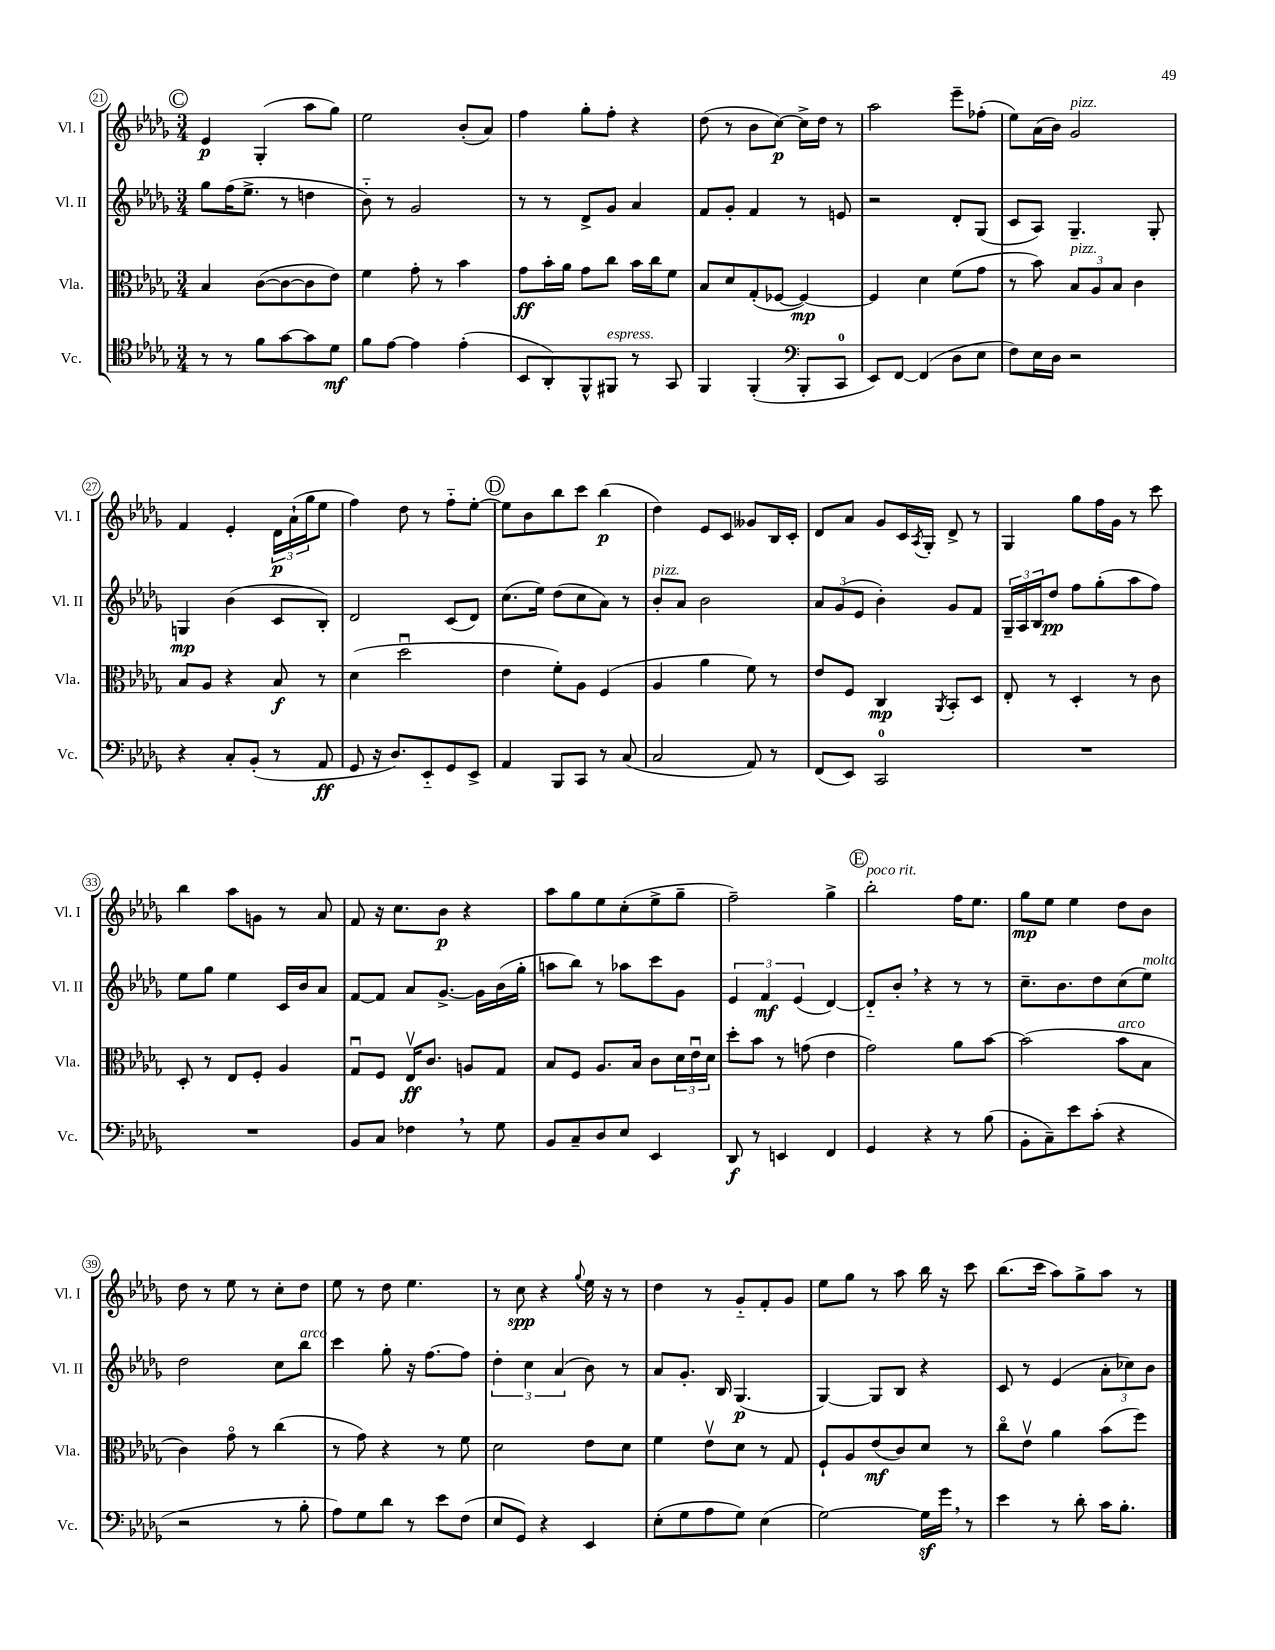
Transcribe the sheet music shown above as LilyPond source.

<<
\new StaffGroup <<
\new Staff = "s0" \with { instrumentName = "Vl. I" shortInstrumentName = "Vl. I" } {
    \clef treble \key des \major \numericTimeSignature \time 3/4
    \mark \markup { \circle "C" } ees'4\p ges4-.( aes''8 ges''8) |
    ees''2 bes'8-.( aes'8) |
    f''4 ges''8-. f''8-. r4 |
    des''8( r8 bes'8 c''8~\p) c''16-> des''16 r8 |
    aes''2 ees'''8-- fes''8-.( |
    ees''8) aes'16( bes'16) ges'2^\markup { \italic "pizz." } |
    f'4 ees'4-. \tuplet 3/2 { des'16\p aes'16-!( ges''16 } ees''8 |
    f''4) des''8 r8 f''8-_ ees''8~-. |
    \mark \markup { \circle "D" } ees''8 bes'8 bes''8 c'''8 bes''4\p( |
    des''4) ees'8 c'8 geses'8 bes16 c'16-. |
    des'8 aes'8 ges'8 c'16 \acciaccatura { aes8 } ges16-. des'8-> r8 |
    ges4 ges''8 f''16 ges'16 r8 c'''8 |
    bes''4 aes''8 g'8 r8 aes'8 |
    f'8 r16 c''8. bes'8\p r4 |
    aes''8 ges''8 ees''8 c''8-.( ees''8-> ges''8-- |
    f''2--) ges''4-> |
    \mark \markup { \circle "E" } bes''2-.^\markup { \italic "poco rit." } f''16 ees''8. |
    ges''8\mp ees''8 ees''4 des''8 bes'8 |
    des''8 r8 ees''8 r8 c''8-. des''8 |
    ees''8 r8 des''8 ees''4. |
    r8 c''8\spp r4 \appoggiatura { ges''8 } ees''16 r16 r8 |
    des''4 r8 ges'8-_ f'8-. ges'8 |
    ees''8 ges''8 r8 aes''8 bes''16 r16 c'''8 |
    bes''8.( c'''16 aes''8) ges''8-> aes''8 r8 \bar "|." |
}
\new Staff = "s1" \with { instrumentName = "Vl. II" shortInstrumentName = "Vl. II" } {
    \clef treble \key des \major \numericTimeSignature \time 3/4
    \mark \markup { \circle "C" } ges''8 f''16( ees''8.-> r8 d''4 |
    bes'8-_) r8 ges'2 |
    r8 r8 des'8-> ges'8 aes'4 |
    f'8 ges'8-. f'4 r8 e'8 |
    r2 des'8-. ges8( |
    c'8 aes8) ges4.-- ges8-. |
    g4\mp bes'4( c'8 bes8-.) |
    des'2 c'8( des'8) |
    \mark \markup { \circle "D" } c''8.( ees''16) des''8( c''8 aes'8) r8 |
    bes'8-.^\markup { \italic "pizz." } aes'8 bes'2 |
    \tuplet 3/2 { aes'8 ges'8( ees'8 } bes'4-.) ges'8 f'8 |
    \tuplet 3/2 { ges16-- aes16 bes16 } des''8\pp f''8 ges''8-.( aes''8 f''8) |
    ees''8 ges''8 ees''4 c'16 bes'16 aes'8 |
    f'8~ f'8 aes'8 ges'8.~-> ges'16 bes'16( ges''16-. |
    a''8 bes''8) r8 aes''8 c'''8 ges'8 |
    \tuplet 3/2 { ees'4 f'4\mf ees'4( } des'4~) |
    \mark \markup { \circle "E" } des'8-_ bes'8-. \breathe r4 r8 r8 |
    c''8.-- bes'8. des''8 c''8( ees''8^\markup { \italic "molto" }) |
    des''2 c''8 bes''8^\markup { \italic "arco" } |
    c'''4 ges''8-. r16 f''8.~ f''8 |
    \tuplet 3/2 { des''4-. c''4 aes'4( } bes'8) r8 |
    aes'8 ges'8.-. bes16 ges4.\p( |
    ges4~) ges8 bes8 r4 |
    c'8 r8 ees'4( \tuplet 3/2 { aes'8-. ces''8) bes'8 } \bar "|." |
}
\new Staff = "s2" \with { instrumentName = "Vla." shortInstrumentName = "Vla." } {
    \clef alto \key des \major \numericTimeSignature \time 3/4
    \mark \markup { \circle "C" } bes4 c'8~( c'8~ c'8 ees'8) |
    f'4 ges'8-. r8 bes'4 |
    ges'8\ff bes'16-. aes'16 ges'8 c''8 bes'16 c''16 f'8 |
    bes8 des'8 ges8-.( fes8~ fes4~\mp) |
    fes4 des'4 f'8( ges'8 |
    r8 bes'8) \tuplet 3/2 { bes8^\markup { \italic "pizz." } aes8 bes8 } c'4 |
    bes8 aes8 r4 bes8\f r8 |
    des'4( des''2\downbow |
    \mark \markup { \circle "D" } ees'4 f'8-.) aes8 f4( |
    aes4 aes'4 f'8) r8 |
    ees'8 f8 c4\mp \acciaccatura { aes,8 } bes,8-. des8 |
    ees8-. r8 des4-. r8 c'8 |
    des8-. r8 ees8 f8-. aes4 |
    ges8\downbow f8 ees16\upbow\ff c'8. a8 ges8 |
    bes8 f8 aes8. bes16 c'8 \tuplet 3/2 { des'16 ees'16\downbow des'16 } |
    des''8-. bes'8 r8 g'8( ees'4 |
    \mark \markup { \circle "E" } ges'2) aes'8 bes'8~ |
    bes'2( bes'8^\markup { \italic "arco" } bes8 |
    c'4) ges'8\flageolet r8 c''4( |
    r8 ges'8) r4 r8 f'8 |
    des'2 ees'8 des'8 |
    f'4 ees'8\upbow des'8 r8 ges8 |
    f8-! aes8 ees'8\mf( c'8) des'8 r8 |
    c''8\flageolet ees'8\upbow aes'4 bes'8( f''8) \bar "|." |
}
\new Staff = "s3" \with { instrumentName = "Vc." shortInstrumentName = "Vc." } {
    \clef tenor \key des \major \numericTimeSignature \time 3/4
    \mark \markup { \circle "C" } r8 r8 f'8 ges'8~ ges'8 des'8\mf |
    f'8 ees'8~ ees'4 ees'4-.( |
    bes,8 aes,8-.) f,8-^ fis,8^\markup { \italic "espress." } r8 ges,8 |
    f,4 f,4-.( \clef bass bes,,8-. c,8-0 |
    ees,8) f,8~ f,4( des8 ees8 |
    f8) ees16 des16 r2 |
    r4 c8-. bes,8-.( r8 aes,8\ff |
    ges,8 r16 des8.) ees,8-_ ges,8 ees,8-> |
    \mark \markup { \circle "D" } aes,4 bes,,8 c,8 r8 c8( |
    c2 aes,8) r8 |
    f,8( ees,8) c,2-0 |
    R2. |
    R2. |
    bes,8 c8 fes4 \breathe r8 ges8 |
    bes,8 c8-- des8 ees8 ees,4 |
    des,8\f r8 e,4 f,4 |
    \mark \markup { \circle "E" } ges,4 r4 r8 bes8( |
    bes,8-. c8--) ees'8 c'8-.( r4 |
    r2 r8 bes8-. |
    aes8) ges8 des'8 r8 ees'8 f8( |
    ees8 ges,8) r4 ees,4 |
    ees8-.( ges8 aes8 ges8) ees4( |
    ges2~) ges16\sf ges'16 \breathe r8 |
    ees'4 r8 des'8-. c'16 bes8.-. \bar "|." |
}
>>
>>
\layout { \context { \Score currentBarNumber = #21 \override BarNumber.stencil = #(make-stencil-circler 0.1 0.3 ly:text-interface::print) } }
